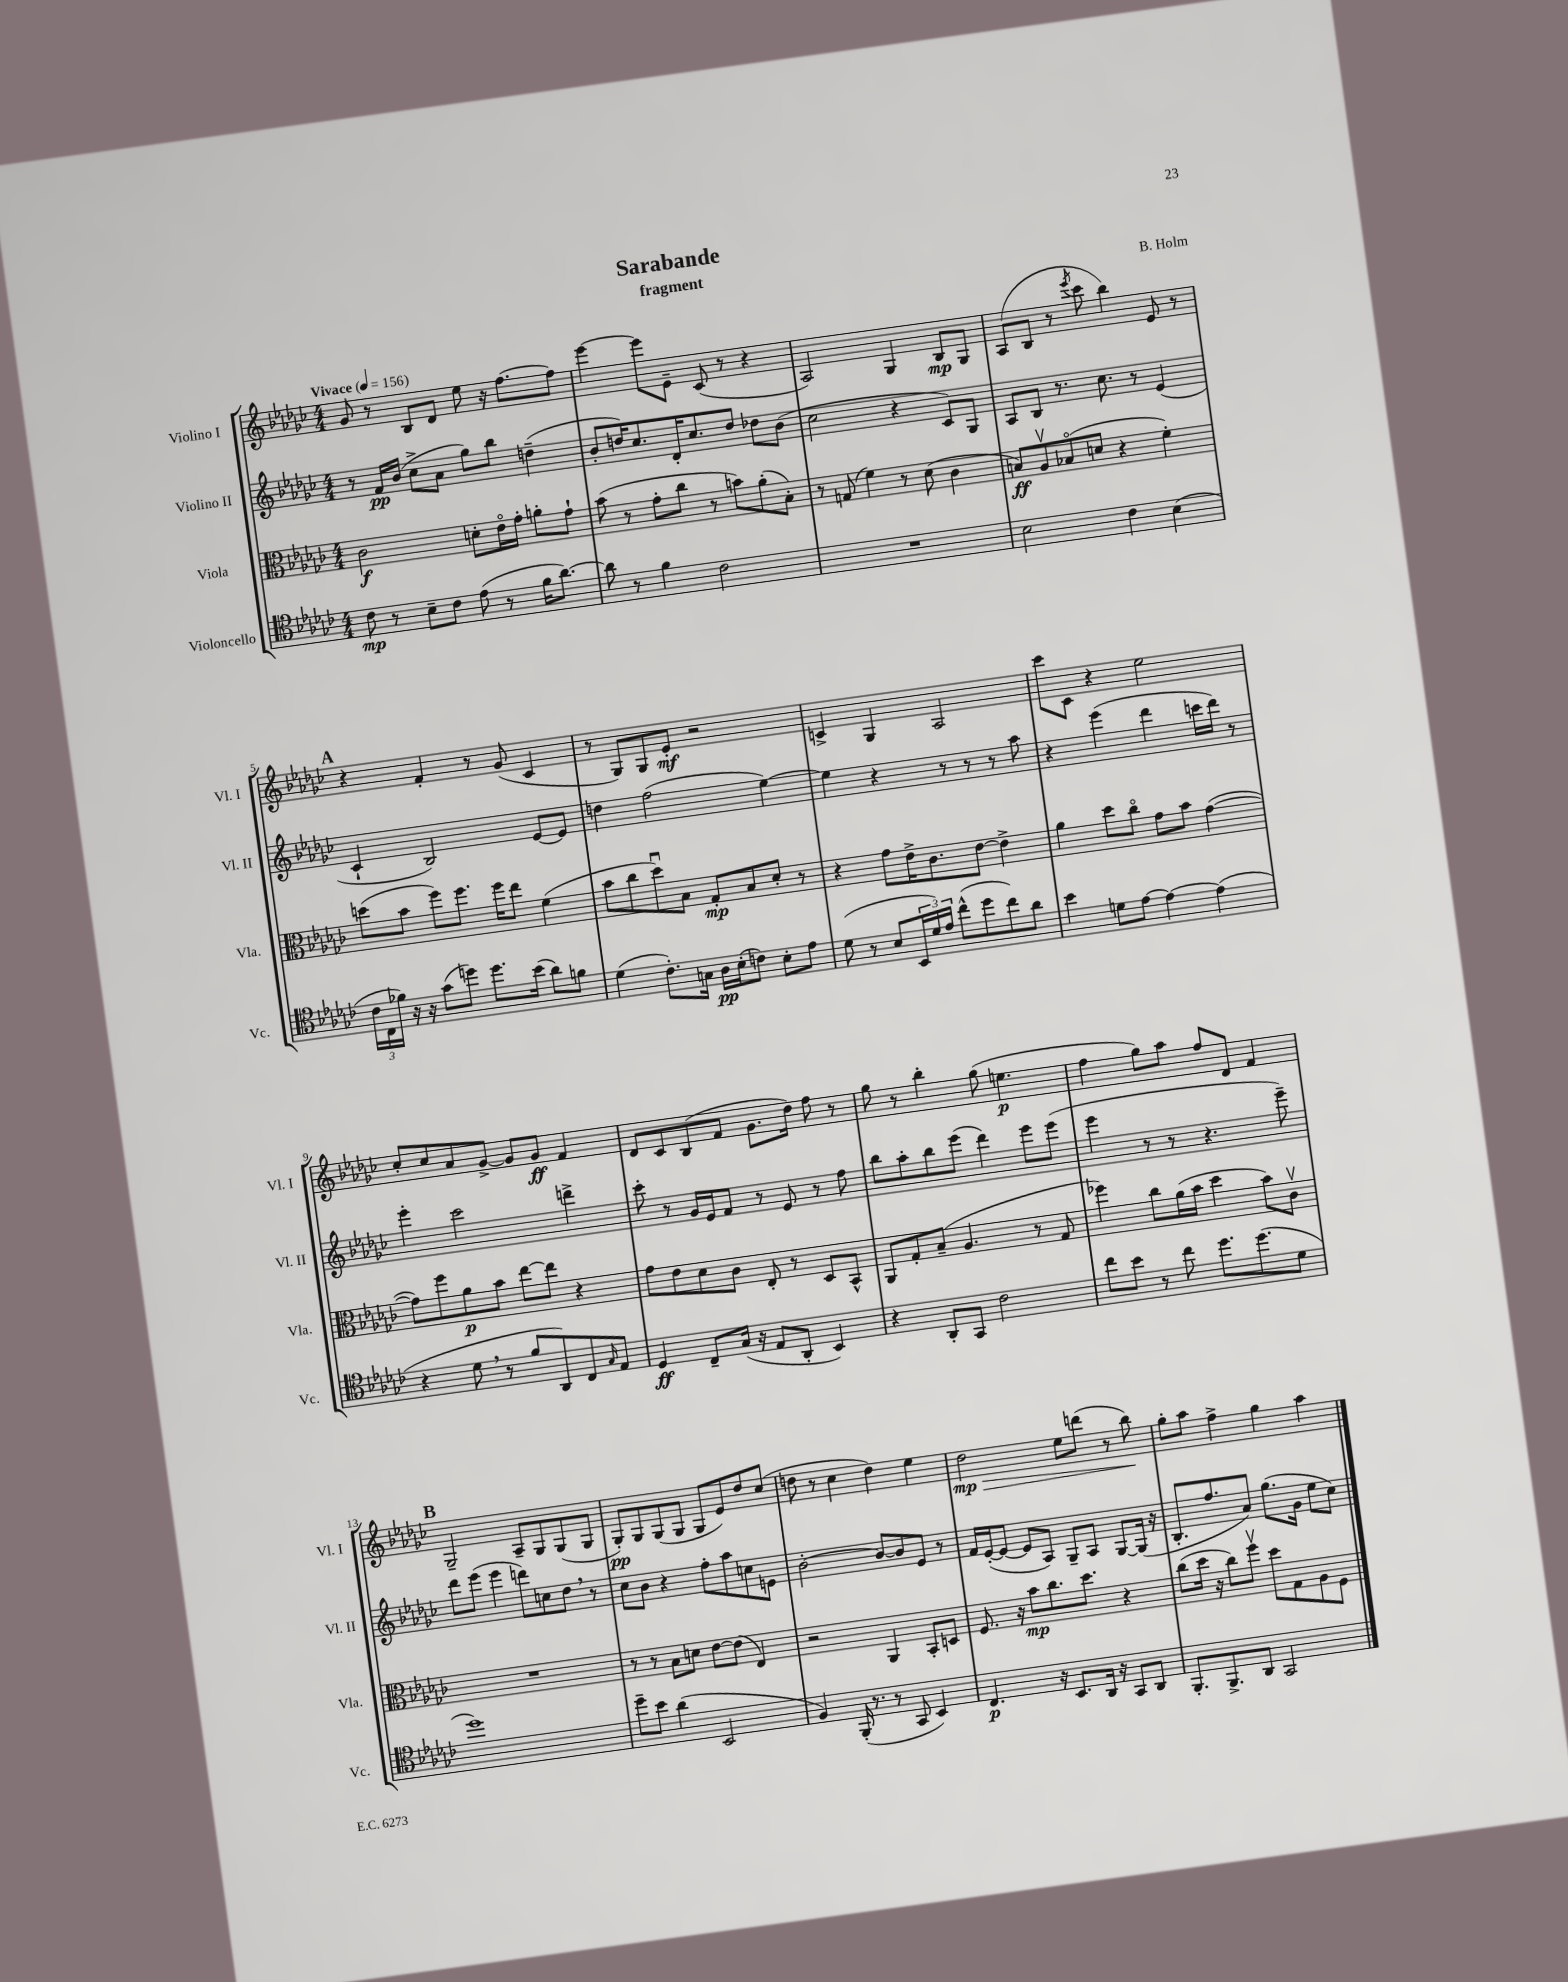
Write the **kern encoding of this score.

**kern	**kern	**kern	**kern
*staff4	*staff3	*staff2	*staff1
*clefC4	*clefC3	*clefG2	*clefG2
*k[b-e-a-d-g-c-]	*k[b-e-a-d-g-c-]	*k[b-e-a-d-g-c-]	*k[b-e-a-d-g-c-]
*M4/4	*M4/4	*M4/4	*M4/4
*MM156	*MM156	*MM156	*MM156
8c-\	2c-\	8r	8g-/
8r	.	16f/LL	8r
.	.	(16b-/JJ	.
8B-~\L	.	8cc-^\L	8B-/L
8c-\J	.	8a-\J	8d-/J
(8e-\	8d'\L	8gg-\L)	8ee-\
8r	16e-o\L	8bb-\J	16r
.	16g-'\JJ	.	[8.ff\L
16f\LK	8a'\L	(4dd~\	.
[8.a-\J)	.	.	.
.	8g-`\J	.	8ff\]J
=	=	=	=
8a-\]	(8b-\	8b-'/L	[4eee-\
8r	8r	16dd/K)	.
.	.	8.cc-/	.
4f\	8g-'\L	.	8eee-\]L
.	8cc-\J	16d-'/K	8e-~\J
.	.	8.cc-/	.
2c-\	8r	.	(8c-/
.	8b\L)	8dd/J	8r
.	(8a-'\	8dd-\L	4r
.	8B-'\J)	(8b-\J	.
=	=	=	=
1r	8r	2cc-\	2A-/)
.	(8G/	.	.
.	4f\)	.	.
.	8r	4r	4G-/
.	(8d-\	.	.
.	4c-\	8c-/L)	8B-/L
.	.	8G-/J	8G-/J
=	=	=	=
2B-\	8B/L)	8A-/L	(8A-/L
.	8A-v/	8B-/J	8B-/J
.	(8B-o/	8.r	8r
.	.	.	8qeee-/
.	8d/J	.	8ccc-\
.	.	8.cc-\	.
4c-\	4r	.	4bb-\)
.	.	8r	.
(4B-\	4f'\)	(4e-/	8e-/
.	.	.	8r
=	=	=	=
24c-\LL	(8dd\L	4c-`/	4r
24C-\	.	.	.
24f-\JJ)	.	.	.
16r	8b-\J	.	.
16r	.	.	.
(8g-\L	8ff\L)	2B-/)	4f'/
8dd\J)	8.ff\J	.	.
8.dd\L	.	.	8r
.	16ff\LK	.	.
.	8ee-\J	.	(8g-/
(16b-\Jk	.	.	.
8a-\L)	(4f\	[8e-/L	4c-/
8f\J	.	8e-/]J	.
=	=	=	=
(4d-\	8b-\L	4dd\	8r
.	8cc-\	.	8G-/L)
8.c-'\L)	8dd-u\)	(2ff\	8G-/
.	8B-\J	.	8e-'/J
16G\Jk	.	.	.
16A-\LL	8G-'/L	.	2r
(16B-'\J	.	.	.
8c\J)	8B-/	.	.
8B-'\L	8d-'/J	[4ee-\)	.
8e-\J	8r	.	.
=	=	=	=
(8d-\	4r	4ee-\]	4c^/
8r	.	.	.
8B-/L	8g-\L	4r	4G-/
24BB-/L	16e-^\K	.	.
24d-/)	.	.	.
.	8.c-\	.	.
24e-/JJ	.	.	.
(8cc-^^\L	.	8r	2A-/
8dd-\	[8e-\J	8r	.
8cc-\)	4e-^\]	8r	.
8a-\J	.	8aa-\	.
=	=	=	=
4b-\	4a-\	4r	8ccc-\L
.	.	.	8c-\J
8d\L	8dd-\L	(4eee-\	4r
[8e-\J	8cc-o\J	.	.
4e-\_	8g-\L	4ddd-\	2ee-\
.	8b-\J	.	.
(4e-\]	([4g-\	16ccc\LL	.
.	.	16ddd-\JJ)	.
.	.	8r	.
=	=	=	=
4r	8g-\]L)	4eee-'\	8cc-'/L
.	8ff\	.	8cc-/
8d-\	8a-\	2ccc-\	8a-/
8r	8b-\J	.	[8g-^/J
8f/L	[8ee-\L	.	8g-/]L
8AA-/)	8ee-\]J	.	8g-/J
8C-/	4r	4ddd^\	4f/
16qqG-/	.	.	.
8E-/J	.	.	.
=	=	=	=
4D-/	8g-\L	8ccc-'\	8d-/L
.	8e-\	8r	8c-/
8C-~/L	8d-\	16g-/LL	(8B-/
.	.	16e-/J	.
(16G-/Jk	8c-\J	8f/J	8f/J
16r	.	.	.
8E-/L	8E-'/	8r	8.g-\L
8AA-'/J	8r	8e-/	.
.	.	.	16dd-\Jk)
4BB-/)	8D-/L	8r	8ff\
.	8BB-^^/J	8ff\	8r
=	=	=	=
4r	8AA-/L	8bb-\L	8gg-\
.	8G-'/	8aa-'\	8r
8AA-'/L	(8B-~/J	8bb-\	4bb-'\
8GG-/J	4.A-/	(8eee-\J	.
2c-\	.	4ddd-\)	(8gg-\
.	.	.	4.ee\
.	8r	8eee-\L	.
.	8G-/	(8eee-\J	.
=	=	=	=
8cc-\L	4ff-\)	4eee-\	4ff\
8b-\J	.	.	.
8r	8cc-\L	8r	8gg-\L)
8cc-\	(16a-\L	8r	8aa-\J
.	16b-\JJ	.	.
8.dd-\L	4dd-\	4.r	8ff/L
.	.	.	8d-/J
(8.dd-\	.	.	.
.	8b-\L)	.	4f/
8d-\J	8c-v\J	8eee-~\)	.
=	=	=	=
1dd-)	1r	8ddd-\L	2G-~/
.	.	(8eee-\J	.
.	.	4eee-\	.
.	.	8ddd\L)	8A-~/L
.	.	8cc\	8G-/
.	.	8dd-\J	(8G-/
.	.	8r	8G-/J
=	=	=	=
8dd-~\L	8r	8cc-\L	8G-'/L)
8b-\J	8r	8b-\J	8G-/
(4a-\	8B-\L	4r	(8G-/
.	8d\J	.	8G-/J
2BB-/	[8e-\L	8ff'\L	8G-/L
.	(8e-\]J	8aa-\	8e-/)
.	4E-/)	8cc\	8dd-/
.	.	8e\J	(8cc-/J
=	=	=	=
4F/)	2r	[2b-'\	8dd\
.	.	.	8r
(16FF'/	.	.	4cc-\
8.r	.	.	.
8r	4AA-/	8b-/_L	4dd\)
8GG-/	.	8b-/]	.
4BB-/)	8BB-'/L	8e-/J	4ee-\
.	8D/J	8r	.
=	=	=	=
4.C-/	8.F/	16f/LL	2dd-\
.	.	([16e-'/J	.
.	.	8e-/_J	.
.	16r	.	.
.	8b-\L	8e-/]L	.
16r	8.cc-\	8A-/J)	.
8.BB-/L	.	.	.
.	.	8G-~/L	8ee-\L
.	8.dd-\J	.	.
16AA-/Jk	.	8A-/J	(8ddd\J
16r	.	.	.
8GG-/L	4r	[8G-/L	8r
8AA-/J	.	(16G-/]Jk	8bb-\)
.	.	16r	.
=	=	=	=
8.FF'/L	(8cc-\L	8.B-'/L	8gg-'\L
.	16dd-\Jk	.	8aa-\J
8.FF^/	16r	8.ff/	.
.	8cc-\L)	.	4ff^\
8AA-/J	8ffv\J	8a-/J)	.
2GG-/	8dd-\L	(8.gg-\L	4gg-\
.	8G-\	.	.
.	.	16g-\Jk	.
.	8A-\	8ee-\L	4aa-\
.	8F\J	8cc-\J)	.
==	==	==	==
*-	*-	*-	*-
